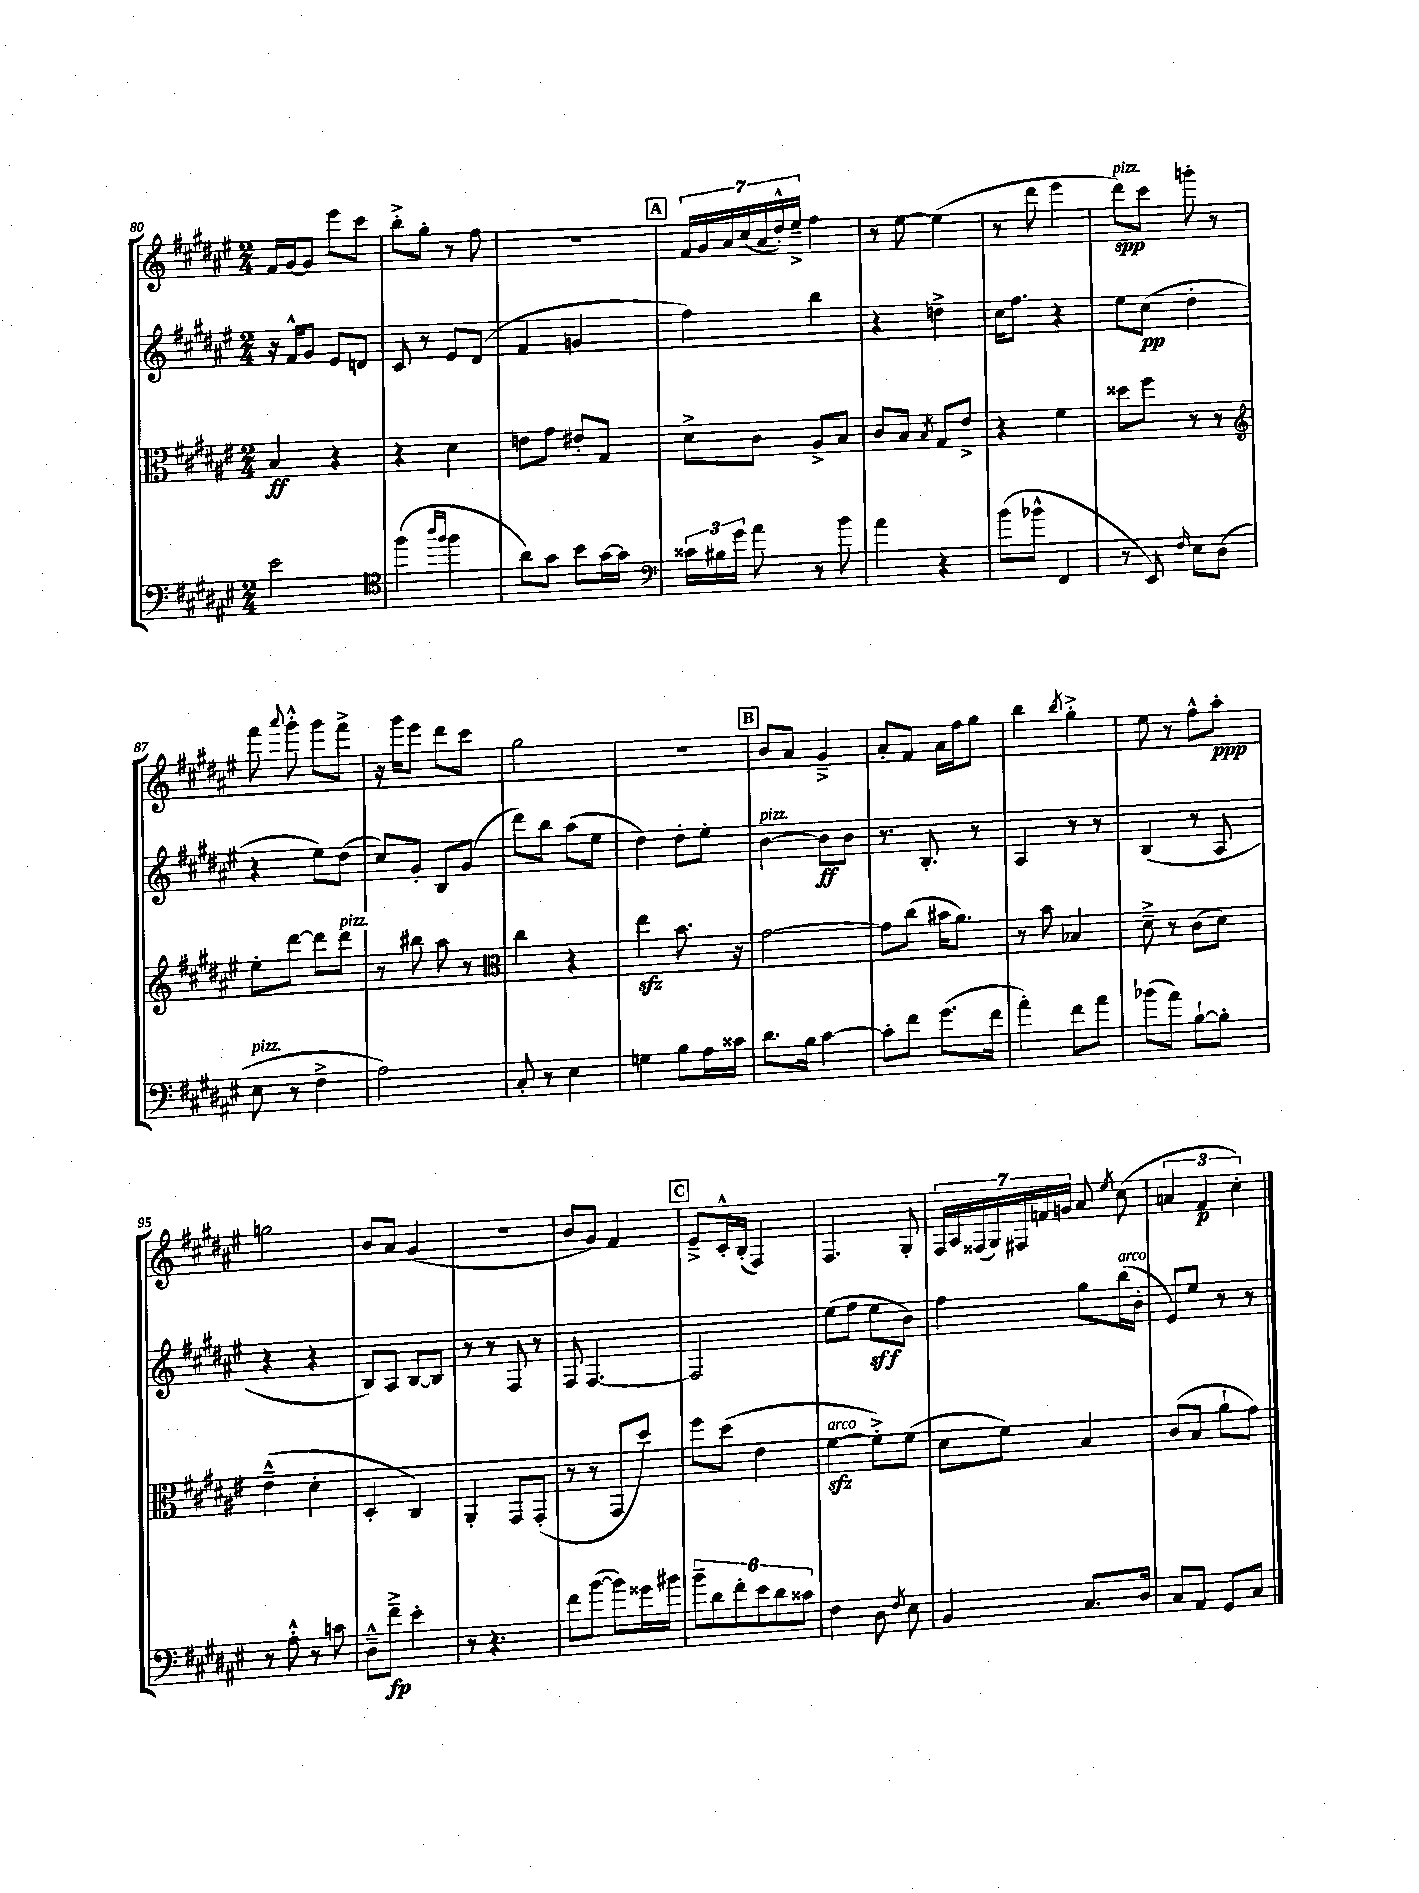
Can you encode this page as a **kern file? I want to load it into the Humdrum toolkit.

**kern	**dynam	**kern	**dynam	**kern	**dynam	**kern	**dynam
*part4	*part4	*part3	*part3	*part2	*part2	*part1	*part1
*staff4	*staff4	*staff3	*staff3	*staff2	*staff2	*staff1	*staff1
*clefF4	*	*clefC3	*	*clefG2	*	*clefG2	*
*k[f#c#g#d#a#e#]	*	*k[f#c#g#d#a#e#]	*	*k[f#c#g#d#a#e#]	*	*k[f#c#g#d#a#e#]	*
*M2/4	*	*M2/4	*	*M2/4	*	*M2/4	*
=80	=80	=80	=80	=80	=80	=80	=80
2e#\	.	4B/	ff	16r	.	16f#/LL	.
.	.	.	.	16f#^^/KL	.	[16g#/J	.
.	.	.	.	8g#/J	.	8g#/J]	.
.	.	4r	.	8e#/L	.	8eee#\L	.
.	.	.	.	8dn/J	.	8ccc#\J	.
=81	=81	=81	=81	=81	=81	=81	=81
*clefC4	*	*	*	*	*	*	*
(4ff#\	.	4r	.	8c#/	.	8bb'^\L	.
.	.	.	.	8r	.	8gg#'\J	.
16qqaa#/LL	.	.	.	.	.	.	.
16qqff#/JJ	.	.	.	.	.	.	.
4ff#\	.	4d#\	.	8e#/L	.	8r	.
.	.	.	.	(8d#/J	.	8ff#\	.
=82	=82	=82	=82	=82	=82	=82	=82
8a#\L)	.	8en\L	.	4f#/	.	2r	.
8g#\J	.	8g#\J	.	.	.	.	.
8b\L	.	8e#X'/L	.	4gn/	.	.	.
[16g#\L	.	8G#/J	.	.	.	.	.
16g#\JJ]	.	.	.	.	.	.	.
!!LO:REH:place=s1:t=A
=83	=83	=83	=83	=83	=83	=83	=83
*clefF4	*	*	*	*	*	*	*
24c##X\LL	.	8d#^\L	.	4ff#\)	.	28f#/LL	.
.	.	.	.	.	.	28g#/	.
24B#X\	.	.	.	.	.	.	.
.	.	.	.	.	.	28a#/	.
24g#\JJ	.	.	.	.	.	.	.
.	.	.	.	.	.	(28cc#/	.
8a#\	.	8c#\J	.	.	.	.	.
.	.	.	.	.	.	28a#/	.
.	.	.	.	.	.	28dd#'^^/)	.
.	.	.	.	.	.	28ee#~^/JJ	.
8r	.	8A#^/L	.	4bb\	.	4ff#\	.
8b\	.	8B/J	.	.	.	.	.
=84	=84	=84	=84	=84	=84	=84	=84
4a#\	.	8c#/L	.	4r	.	8r	.
.	.	8B/J	.	.	.	[8ee#\	.
.	.	8qB/	.	.	.	.	.
4r	.	8G#/L	.	4ddn^\	.	(4ee#\]	.
.	.	8e#^/J	.	.	.	.	.
=85	=85	=85	=85	=85	=85	=85	=85
(8b\L	.	4r	.	16cc#\KL	.	8r	.
.	.	.	.	8.ff#\J	.	.	.
8b-X^^\J	.	.	.	.	.	8ddd#\	.
4FF#/	.	4f#\	.	4r	.	4eee#\	.
=86	=86	=86	=86	=86	=86	=86	=86
!	!	!	!	!	!	!LO:TX:a:i:t=pizz.	!
8r	.	8dd##X\L	.	8ee#\L	.	8ddd#\L)	spp
8EE#/)	.	8ff#\J	.	(8cc#\J	pp	8ccc#\J	.
16qqF#/	.	.	.	.	.	.	.
8E#\L	.	8r	.	4dd#'\	.	8gggn'\	.
(8D#\J	.	8r	.	.	.	8r	.
!!LO:LB:g=z
=87	=87	=87	=87	=87	=87	=87	=87
*	*	*clefG2	*	*	*	*	*
!LO:TX:a:i:t=pizz.	!	!	!	!	!	!	!
8E#\	.	8ee#'\L	.	4r	.	8fff#\	.
.	.	.	.	.	.	8qqaaa#/	.
8r	.	[8ddd#\J	.	.	.	8ggg#'^^\	.
4F#^\	.	8ddd#\L]	.	8ee#\L)	.	8ggg#\L	.
!	!	!LO:TX:a:i:t=pizz.	!	!	!	!	!
.	.	8ddd#\J	.	(8dd#\J	.	8fff#^\J	.
=88	=88	=88	=88	=88	=88	=88	=88
2A#\)	.	8r	.	8cc#/L)	.	16r	.
.	.	.	.	.	.	16ggg#\KL	.
.	.	8bb#X\	.	8g#'/J	.	8eee#\J	.
.	.	8aa#\	.	8B/L	.	8ddd#\L	.
.	.	8r	.	(8g#/J	.	8ccc#\J	.
=89	=89	=89	=89	=89	=89	=89	=89
*	*	*clefC3	*	*	*	*	*
8C#'/	.	4cc#\	.	8ddd#\L)	.	2gg#\	.
8r	.	.	.	8bb\J	.	.	.
4E#\	.	4r	.	(8aa#\L	.	.	.
.	.	.	.	8ee#\J	.	.	.
=90	=90	=90	=90	=90	=90	=90	=90
4Gn\	.	4ee#zz\	.	4dd#\)	.	2r	.
8B\L	.	8.b\	.	8dd#'\L	.	.	.
16A#\L	.	.	.	8ee#'\J	.	.	.
16c##X\JJ	.	16r	.	.	.	.	.
!!LO:REH:place=s1:t=B
=91	=91	=91	=91	=91	=91	=91	=91
!	!	!	!	!LO:TX:a:i:t=pizz.	!	!	!
8.d#\L	.	[2g#\	.	[4b\	.	8b/L	.
.	.	.	.	.	.	8a#/J	.
16B\Jk	.	.	.	.	.	.	.
[4c#\	.	.	.	8b\L]	ff	4g#~^/	.
.	.	.	.	8b\J	.	.	.
=92	=92	=92	=92	=92	=92	=92	=92
8c#'\L]	.	8g#\L]	.	8.r	.	8a#'/L	.
8f#\J	.	(8cc#\J	.	.	.	8f#/J	.
.	.	.	.	8.B'/	.	.	.
(8.g#\L	.	16b#X\KL	.	.	.	16a#\LL	.
.	.	8.a#\J)	.	.	.	16ff#\J	.
.	.	.	.	8r	.	8gg#\J	.
16f#\Jk	.	.	.	.	.	.	.
=93	=93	=93	=93	=93	=93	=93	=93
4a#'\)	.	8r	.	4A#/	.	4bb\	.
.	.	8b\	.	.	.	.	.
.	.	.	.	.	.	8qbb/	.
8f#\L	.	4B-X/	.	8r	.	4gg#'^\	.
8a#\J	.	.	.	8r	.	.	.
=94	=94	=94	=94	=94	=94	=94	=94
(8b-X\L	.	8d#~^\	.	(4B/	.	8ee#\	.
8a#\J)	.	8r	.	.	.	8r	.
[8B`\L	.	(8c#\L	.	8r	.	8ff#^^\L	.
8B'\J]	.	8d#\J)	.	8A#/	.	8aa#'\J	ppp
!!LO:LB:g=z
=95	=95	=95	=95	=95	=95	=95	=95
8r	.	(4e#~^^\	.	4r	.	2ggn\	.
8A#'^^\	.	.	.	.	.	.	.
8r	.	4d#'\	.	4r	.	.	.
8cn\	.	.	.	.	.	.	.
=96	=96	=96	=96	=96	=96	=96	=96
8D#~^^\L	.	4D#'/	.	8B/L)	.	8b/L	.
8f#~^\J	fp	.	.	8A#/J	.	8a#/J	.
4e#'\	.	4C#/)	.	[8B/L	.	(4g#/	.
.	.	.	.	8B/J]	.	.	.
=97	=97	=97	=97	=97	=97	=97	=97
8r	.	4AA#'/	.	8r	.	2r	.
4.r	.	.	.	8r	.	.	.
.	.	8GG#/L	.	8F#/	.	.	.
.	.	(8GG#'/J	.	8r	.	.	.
=98	=98	=98	=98	=98	=98	=98	=98
8f#\L	.	8r	.	8F#/	.	8b/L	.
([8b\J	.	8r	.	[4.F#/	.	8g#/J)	.
8b\L])	.	8GG#/L	.	.	.	4f#/	.
16g##X\L	.	8dd#/J)	.	.	.	.	.
16b#X\JJ	.	.	.	.	.	.	.
!!LO:REH:place=s1:t=C
=99	=99	=99	=99	=99	=99	=99	=99
12b~\L	.	8ff#\L	.	2F#/]	.	8e#~^/L	.
12d#\	.	.	.	.	.	.	.
.	.	(8dd#\J	.	.	.	16c#'^^/L	.
12f#'\	.	.	.	.	.	.	.
.	.	.	.	.	.	(16B'/JJ	.
12e#\	.	4e#\	.	.	.	4F#/)	.
12d#\	.	.	.	.	.	.	.
12c##X\J	.	.	.	.	.	.	.
=100	=100	=100	=100	=100	=100	=100	=100
!	!	!LO:TX:a:i:t=arco	!	!	!	!	!
4F#\	.	[4f#zz\	.	(8ee#\L	.	4.F#/	.
.	.	.	.	8ff#\J	.	.	.
8D#\	.	8f#'^\L])	.	8ee#\L	sff	.	.
8qF#/	.	.	.	.	.	.	.
8E#\	.	(8f#\J	.	8b\J)	.	8G#'/	.
=101	=101	=101	=101	=101	=101	=101	=101
4BB/	.	8d#\L	.	4ff#\	.	28F#/LL	.
.	.	.	.	.	.	28A#/	.
.	.	.	.	.	.	(28F##X/	.
.	.	.	.	.	.	28G#/)	.
.	.	8f#\J)	.	.	.	.	.
.	.	.	.	.	.	28F#X/	.
.	.	.	.	.	.	28fn/	.
.	.	.	.	.	.	28gn/JJ	.
8.C#/L	.	4B/	.	8gg#\L	.	8a#/	.
.	.	.	.	.	.	8qee#/	.
!	!	!	!	!LO:TX:a:i:t=arco	!	!	!
.	.	.	.	(16bb\L	.	(8cc#\	.
16D#/Jk	.	.	.	16b'\JJ	.	.	.
=102	=102	=102	=102	=102	=102	=102	=102
8C#/L	.	(8c#/L	.	8e#/L)	.	6an/	.
8AA#/J	.	8B/J	.	8ee#/J	.	.	.
.	.	.	.	.	.	6f#/	p
8GG#/L	.	8a#`\L	.	8r	.	.	.
.	.	.	.	.	.	6cc#'\)	.
8C#/J	.	8g#\J)	.	8r	.	.	.
==	==	==	==	==	==	==	==
*-	*-	*-	*-	*-	*-	*-	*-
